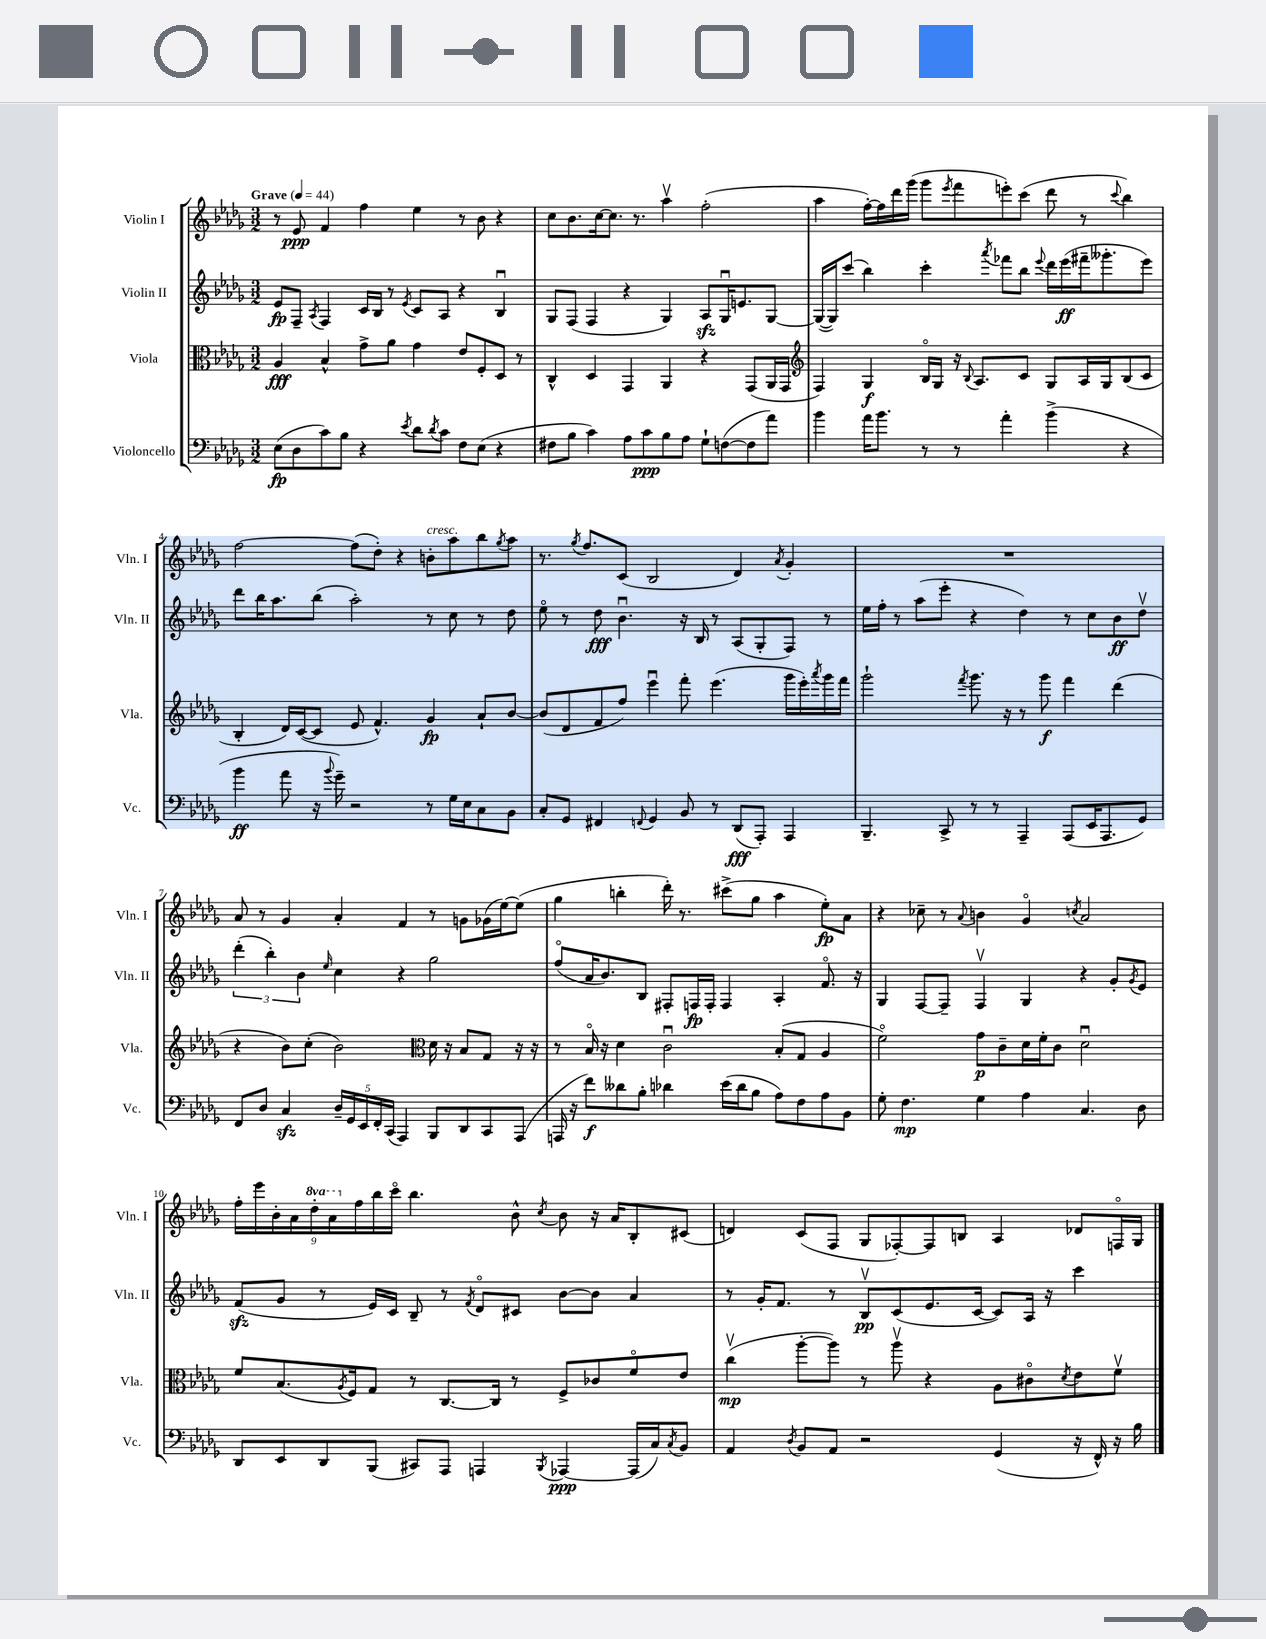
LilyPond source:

<<
\new StaffGroup <<
\new Staff = "s0" \with { instrumentName = "Violin I" shortInstrumentName = "Vln. I" } {
    \clef treble \key des \major \numericTimeSignature \time 3/2 \set Staff.ottavationMarkups = #ottavation-simple-ordinals \tempo "Grave" 4 = 44
    r8 ees'8\ppp f'4 f''4 ees''4 r8 bes'8 r4 |
    c''8 bes'8. c''16~ c''8. r8. aes''4\upbow f''2-.( |
    aes''4 f''16~-.) f''16 des'''16 ges'''16( ges'''8 \acciaccatura { ees'''8 } f'''8 e'''8-.) c'''8( des'''8 r8 \appoggiatura { c'''8 } bes''4) |
    f''2~ f''8( des''8-.) r4 b'8-.^\markup { \italic "cresc." } aes''8 bes''8 \acciaccatura { ges''8 } aes''8 |
    r8. \acciaccatura { ges''8 } f''8. c'8( bes2 des'4) \acciaccatura { aes'8 } ges'4-. |
    R1. |
    aes'8 r8 ges'4 aes'4-. f'4 r8 g'8 ges'16( ees''16~) ees''8( |
    ges''4 b''4-. des'''16-.) r8. cis'''8->( ges''8 aes''4 ees''8-.\fp) aes'8 |
    r4 ces''8-- r8 \appoggiatura { aes'8 } b'4 ges'4\flageolet \acciaccatura { c''8 } aes'2 |
    \tuplet 9/8 { f''16-. ees'''16 bes'16-. aes'16 \ottava #1 des'''16-. aes''16 \ottava #0 f''16 bes''16 c'''16\flageolet } bes''4. bes'8-^ \acciaccatura { c''8 } bes'8 r16 aes'16 bes8-. cis'8( |
    d'4) c'8( f8 ges8 fes8~-.) fes8 b8 aes4 des'8 f16\flageolet ges16 \bar "|." |
}
\new Staff = "s1" \with { instrumentName = "Violin II" shortInstrumentName = "Vln. II" } {
    \clef treble \key des \major \numericTimeSignature \time 3/2
    ees'8\fp f8-- \acciaccatura { aes8 } f4 c'16 bes16 r8 \acciaccatura { ees'8 } c'8 aes8 r4 bes4\downbow |
    ges8 f8( f4 r4 ges4) aes8\sfz ges16\downbow e'8. ges8~ |
    ges16~( ges16) c'''8( bes''4) c'''4-. \acciaccatura { aes'''8 } fes'''8 bes''8 \appoggiatura { ees'''8 } des'''16 ees'''16\ff( fis'''16-- geses'''8.-. ees'''8) |
    des'''8 bes''16 aes''8. bes''8( aes''2-.) r8 c''8 r8 des''8 |
    ees''8\flageolet r8 des''8\fff bes'4.\downbow r16 bes16 r8 aes8( ges8-. f8) r8 |
    ees''16 f''16-. r8 aes''8( ees'''8-. r4 des''4) r8 c''8 bes'8\ff des''8\upbow |
    \tuplet 3/2 { des'''4-.( bes''4-.) bes'4 } \grace { ees''16 } c''4 r4 ges''2 |
    f''8\flageolet( aes'16 bes'8.) bes8 fis8-. f16\fp f16-. f4 aes4-. f'8.\flageolet r16 |
    ges4 f8~ f8-- f4\upbow ges4 r4 ges'8-. \acciaccatura { ges'8 } ees'8 |
    f'8\sfz( ges'8 r8 ees'16) c'16 bes8-- r8 \acciaccatura { f'8 } des'8\flageolet cis'8 bes'8~ bes'8 aes'4 |
    r8 ges'16-. f'8. r8 bes8\upbow\pp c'8( ees'8. c'16~ c'8) aes16 r16 c'''4 \bar "|." |
}
\new Staff = "s2" \with { instrumentName = "Viola" shortInstrumentName = "Vla." } {
    \clef alto \key des \major \numericTimeSignature \time 3/2
    aes4\fff bes4-^ ges'8-> aes'8 ges'4 ees'8 f8-. des8 r8 |
    c4-^ des4 ges,4 aes,4 r4 ges,8( aes,16 ges,16 |
    \clef treble f4) ges4\f bes16\flageolet ges16 r16 \appoggiatura { bes8 } aes8. c'8 ges8 aes16 ges16 bes8( c'8 |
    bes4-. des'16) c'16~( c'8 ees'8 f'4.-^) ges'4\fp aes'8-! bes'8~ |
    bes'8( des'8 f'8 f''8) ees'''4\downbow f'''8-. ees'''4.( ges'''16 ees'''16-.) \acciaccatura { aes'''8 } ges'''16 f'''16 |
    ges'''2-! \acciaccatura { f'''8 } ges'''8. r16 r8 ges'''8\f f'''4 des'''4( |
    r4 bes'8) c''8-.( bes'2) \clef alto des'16 r16 bes8 ges8 r16 r16 |
    r8 bes16\flageolet r16 des'4 c'2\downbow bes8-.( ges8 aes4 |
    f'2\flageolet) ges'8\p c'8-- des'16 f'16-. c'8 des'2\downbow |
    f'8 bes8.( \acciaccatura { aes8 } f16) ges8 r8 c8.~ c16 r8 f8-> ces'8 f'8\flageolet ees'8 |
    c''4\upbow\mp( aes''8~-. aes''8) r8 aes''8\upbow r4 aes8 cis'8\flageolet \acciaccatura { des'8 } ees'8 f'8\upbow \bar "|." |
}
\new Staff = "s3" \with { instrumentName = "Violoncello" shortInstrumentName = "Vc." } {
    \clef bass \key des \major \numericTimeSignature \time 3/2
    ees8\fp( des8 c'8) bes8 r4 \acciaccatura { ees'8 } des'8 \acciaccatura { des'8 } c'8 f8 ees8( r4 |
    fis8 bes8 c'4) aes8 c'8\ppp bes8 aes8 ges8-! f8~( f8 aes'8) |
    bes'4 aes'16 bes'8. r8 r8 aes'4-. bes'4->( r4 |
    bes'4\ff aes'8 r16 \appoggiatura { bes'8 } ges'16--) r2 r8 ges16 ees16 c8 bes,8 |
    c8-. ges,8 fis,4 \appoggiatura { f,8 } ges,4 bes,8 r8 des,8\fff( aes,,8-.) aes,,4 |
    bes,,4.-- c,8-> r8 r8 aes,,4-- aes,,8( ees,16 aes,,8. ges,8) |
    f,8 des8 c4\sfz \tuplet 5/4 { des16-- ges,16 ees,16 f,16-. c,16( } aes,,4) bes,,8 des,8 c,8 aes,,8( |
    a,,16 r16 f'8\f) deses'8 bes8-. des'4 ees'16( des'16 bes8 aes8) f8 aes8 bes,8 |
    ges8-. f4.\mp ges4 aes4 c4. des8 |
    des,8 ees,8 des,8 bes,,8( cis,8) aes,,8 a,,4 \acciaccatura { bes,,8 } aes,,4~\ppp aes,,16( c16) \acciaccatura { c8 } bes,8 |
    aes,4 \acciaccatura { des8 } bes,8 aes,8 r2 ges,4( r16 f,16-^) r16 bes16 \bar "|." |
}
>>
>>
